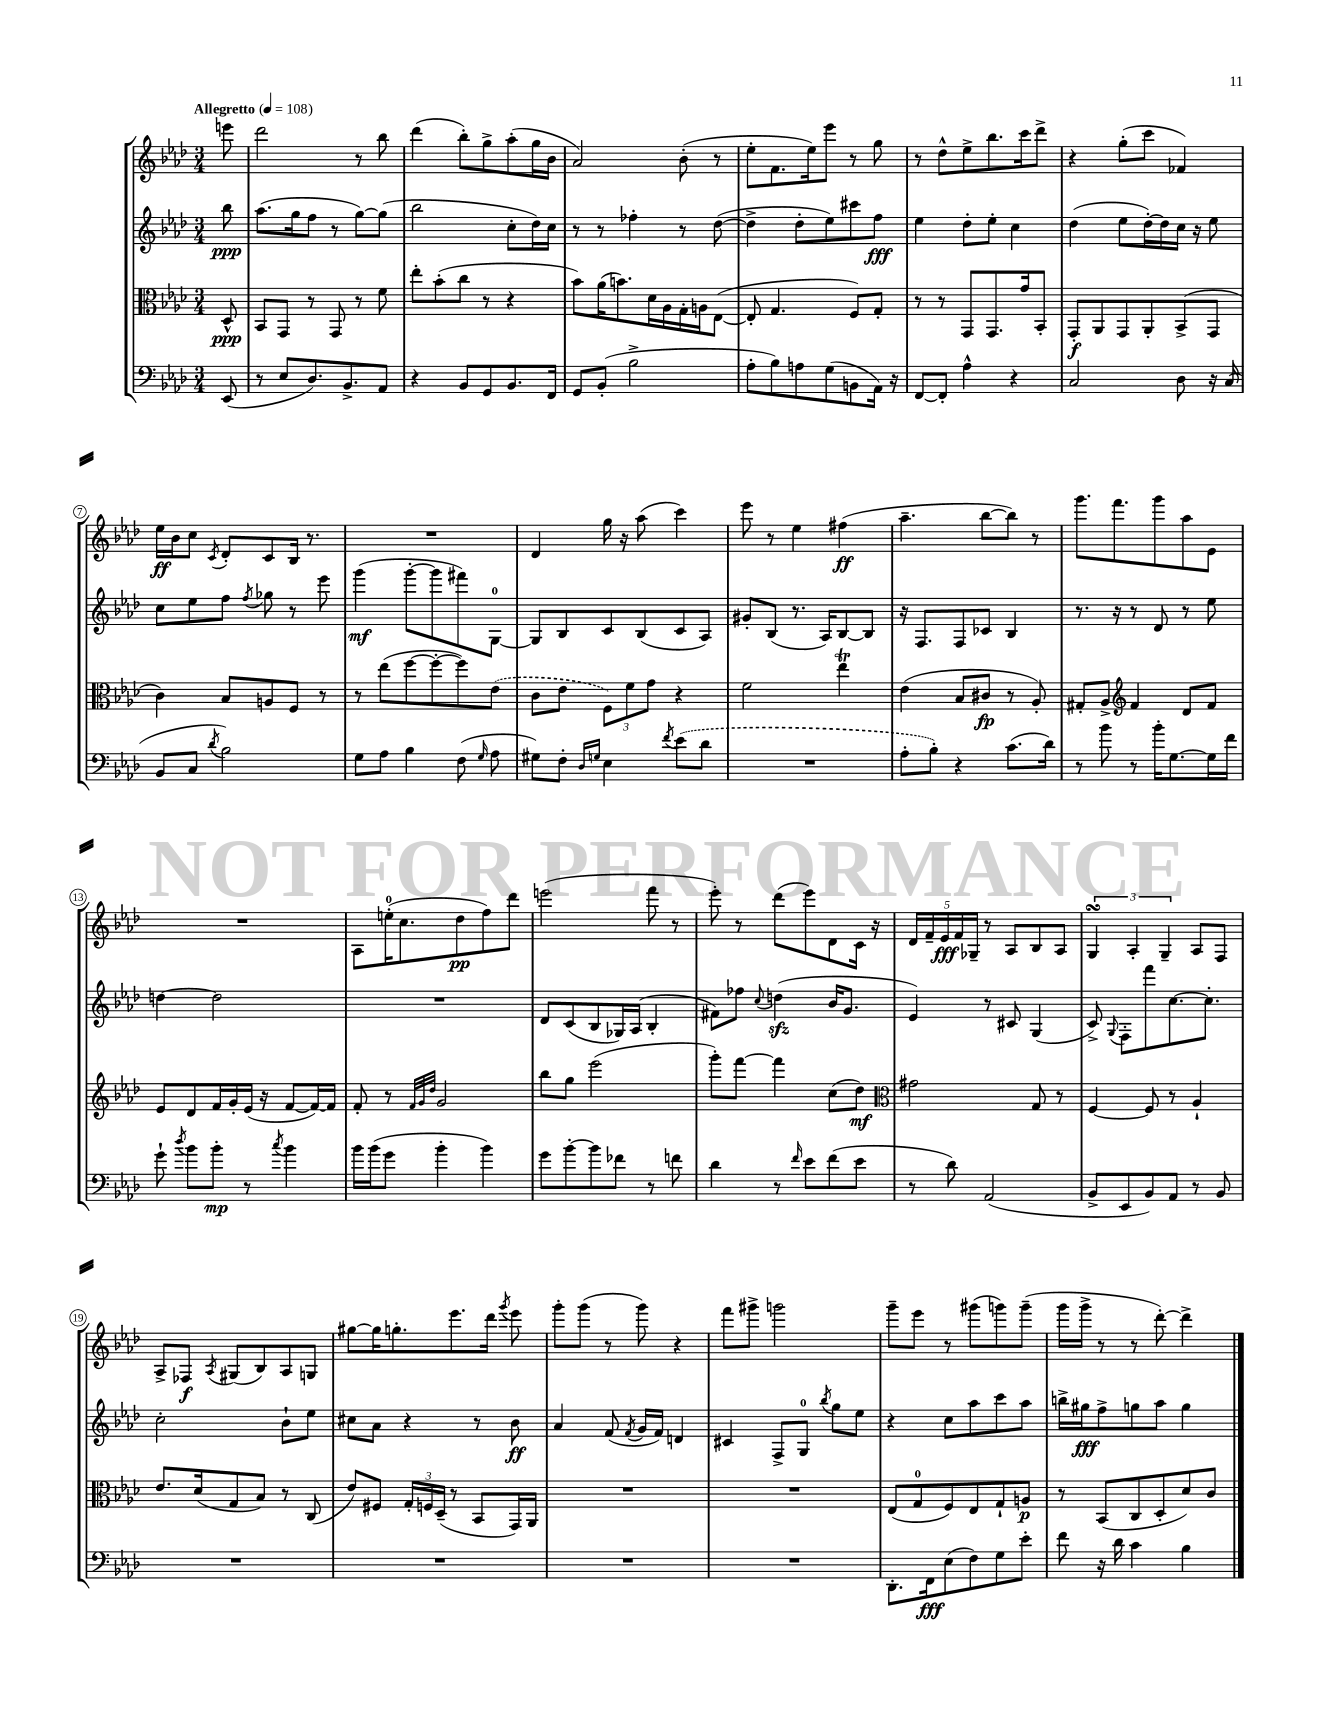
<<
\new StaffGroup <<
\new Staff = "s0" {
    \clef treble \key aes \major \numericTimeSignature \time 3/4 \partial 8 \tempo "Allegretto" 4 = 108
    \autoBeamOff e'''8 |
    des'''2 r8 bes''8 |
    des'''4( bes''8[-.) g''8-> aes''8-.( g''16 bes'16] |
    aes'2) bes'8-.( r8 |
    ees''8[-. f'8. ees''16) ees'''8] r8 g''8 |
    r8 des''8[-^ ees''8-> bes''8. c'''16 des'''8]-> |
    r4 g''8[-.( c'''8] fes'4) |
    ees''16[\ff bes'16 c''8] \acciaccatura { c'8 } des'8[-. c'8 bes16] r8. |
    R2. |
    des'4 g''16 r16 aes''8( c'''4) |
    ees'''8 r8 ees''4 fis''4\ff( |
    aes''4.-- bes''8[~ bes''8]) r8 |
    g'''8.[ f'''8. g'''8 aes''8 ees'8] |
    R2. |
    aes8[ e''16-0-.( c''8. des''8\pp f''8) des'''8] |
    e'''2( f'''8 r8 |
    ees'''8-.) r8 des'''8[( ees'''8) des'8 c'16] r16 |
    \tuplet 5/4 { des'16[ f'16-- ees'16\fff f'16 ges16]-- } r8 aes8[ bes8 aes8] |
    \tuplet 3/2 { g4\turn aes4-. g4-- } aes8[ f8] |
    aes8[-> fes8]\f \acciaccatura { aes8 } gis8[( bes8) aes8 g8] |
    gis''8[~ gis''16 g''8.-. ees'''8. des'''16] \acciaccatura { g'''8 } ees'''8 |
    g'''8[-. g'''8]( r8 g'''8) r4 |
    f'''8[ gis'''8]-> g'''2 |
    g'''8[-- ees'''8] r8 gis'''8[( g'''8) g'''8]--( |
    g'''16[ g'''16]-> r8 r8 des'''8~-.) des'''4-> \bar "|." |
}
\new Staff = "s1" {
    \clef treble \key aes \major \numericTimeSignature \time 3/4 \partial 8
    \autoBeamOff bes''8\ppp |
    aes''8.[( g''16 f''8] r8 g''8[~) g''8]( |
    bes''2 c''8[-. des''16) c''16] |
    r8 r8 fes''4-. r8 des''8~( |
    des''4-> des''8[-. ees''8) cis'''8 f''8]\fff |
    ees''4 des''8[-. ees''8]-. c''4 |
    des''4( ees''8[ des''16~-.) des''16 c''16] r16 ees''8 |
    c''8[ ees''8 f''8] \acciaccatura { f''8 } ges''8 r8 ees'''8 |
    g'''4\mf( g'''8[~-. g'''8 fis'''8) g8]-0~ |
    g8[ bes8 c'8 bes8( c'8 aes8]) |
    gis'8[-. bes8]( r8. aes16[) bes8~ bes8] |
    r16 f8.[ f8 ces'8] bes4 |
    r8. r16 r8 des'8 r8 ees''8 |
    d''4~ d''2 |
    R2. |
    des'8[ c'8( bes8 ges16) aes16]( bes4-. |
    fis'8[) fes''8] \appoggiatura { c''8 } d''4\sfz( bes'16[ g'8.] |
    ees'4) r8 cis'8 g4( |
    c'8->) \appoggiatura { g8 } f8[-. f'''8 c''8.~ c''8.]-. |
    c''2-. bes'8[-! ees''8] |
    cis''8[ aes'8] r4 r8 bes'8\ff |
    aes'4 f'8( \acciaccatura { f'8 } g'16[ f'16]) d'4 |
    cis'4 f8[-> g8]-0 \acciaccatura { bes''8 } g''8[ ees''8] |
    r4 c''8[ aes''8 c'''8 aes''8] |
    b''16[-> gis''16\fff f''8-> g''8 aes''8] g''4 \bar "|." |
}
\new Staff = "s2" {
    \clef alto \key aes \major \numericTimeSignature \time 3/4 \partial 8
    \autoBeamOff des8-^\ppp |
    bes,8[ g,8] r8 g,8 r8 f'8 |
    ees''8[-. bes'8-.( c''8] r8 r4 |
    bes'8[) aes'16( b'8.) des'16 aes16 g16-. a16 ees8]~( |
    ees8-. g4. f8[) g8]-. |
    r8 r8 g,8[ g,8. g'16 bes,8]-. |
    g,8[-.\f aes,8 g,8 aes,8-. bes,8->( g,8] |
    c'4) bes8[ a8 f8] r8 |
    r8 ees''8[( f''8~ f''8~-. f''8) \once \slurDashed ees'8]( |
    c'8[ ees'8] \tuplet 3/2 { f8[) f'8 g'8] } r4 |
    f'2 ees''4\trill |
    ees'4( bes8[ cis'8]\fp r8 aes8-.) |
    gis8[-. aes8]-> \clef treble f'4 des'8[ f'8] |
    ees'8[ des'8 f'16 g'16-. ees'16]( r16 f'8[~ f'16~) f'16] |
    f'8-. r8 \grace { f'32[ g'32 des''32] } g'2 |
    bes''8[ g''8] ees'''2( |
    g'''8[-.) f'''8]~ f'''4 c''8[( des''8]\mf) |
    \clef alto gis'2 g8 r8 |
    f4~ f8 r8 aes4-! |
    ees'8.[ des'16( g8 bes8]) r8 c8( |
    ees'8[) fis8] \tuplet 3/2 { g16[-. f16 des16]--( } r8 bes,8[ g,16) aes,16] |
    R2. |
    R2. |
    ees8[( g8-0 f8) ees8 g8-! a8]\p |
    r8 bes,8[( c8 des8-. des'8) c'8] \bar "|." |
}
\new Staff = "s3" {
    \clef bass \key aes \major \numericTimeSignature \time 3/4 \partial 8
    \autoBeamOff ees,8( |
    r8 ees8[ des8.) bes,8.-> aes,8] |
    r4 bes,8[ g,8 bes,8. f,16] |
    g,8[ bes,8]-.( bes2-> |
    aes8[-. bes8) a8 g8( b,8 aes,16]) r16 |
    f,8[~ f,8]-. aes4-^ r4 |
    c2 des8 r16 c16( |
    bes,8[ c8] \acciaccatura { des'8 } bes2) |
    g8[ aes8] bes4 f8( \grace { g16 } aes8 |
    gis8[) f8]-. \grace { des16[ g16] } ees4 \acciaccatura { f'8 } \once \slurDashed ees'8[( des'8] |
    R2. |
    aes8[-. bes8]-.) r4 c'8.[( des'16]) |
    r8 bes'8 r8 bes'16[-. g8.~ g16 f'16] |
    g'8-! \acciaccatura { des''8 } bes'8[ bes'8]-.\mp r8 \acciaccatura { c''8 } bes'4 |
    bes'16[ bes'16( g'8] bes'4-. bes'4) |
    g'8[ bes'8~-. bes'8 fes'8] r8 f'8 |
    des'4 r8 \grace { f'16 } ees'8[ f'8( ees'8] |
    r8 des'8) aes,2( |
    bes,8[-> ees,8 bes,8) aes,8] r8 bes,8 |
    R2. |
    R2. |
    R2. |
    R2. |
    des,8.[-. f,16\fff ees8( f8) g8 ees'8]-. |
    f'8 r16 des'16 c'4 bes4 \bar "|." |
}
>>
>>
\layout { \context { \Score \override BarNumber.stencil = #(make-stencil-circler 0.1 0.3 ly:text-interface::print) } }
